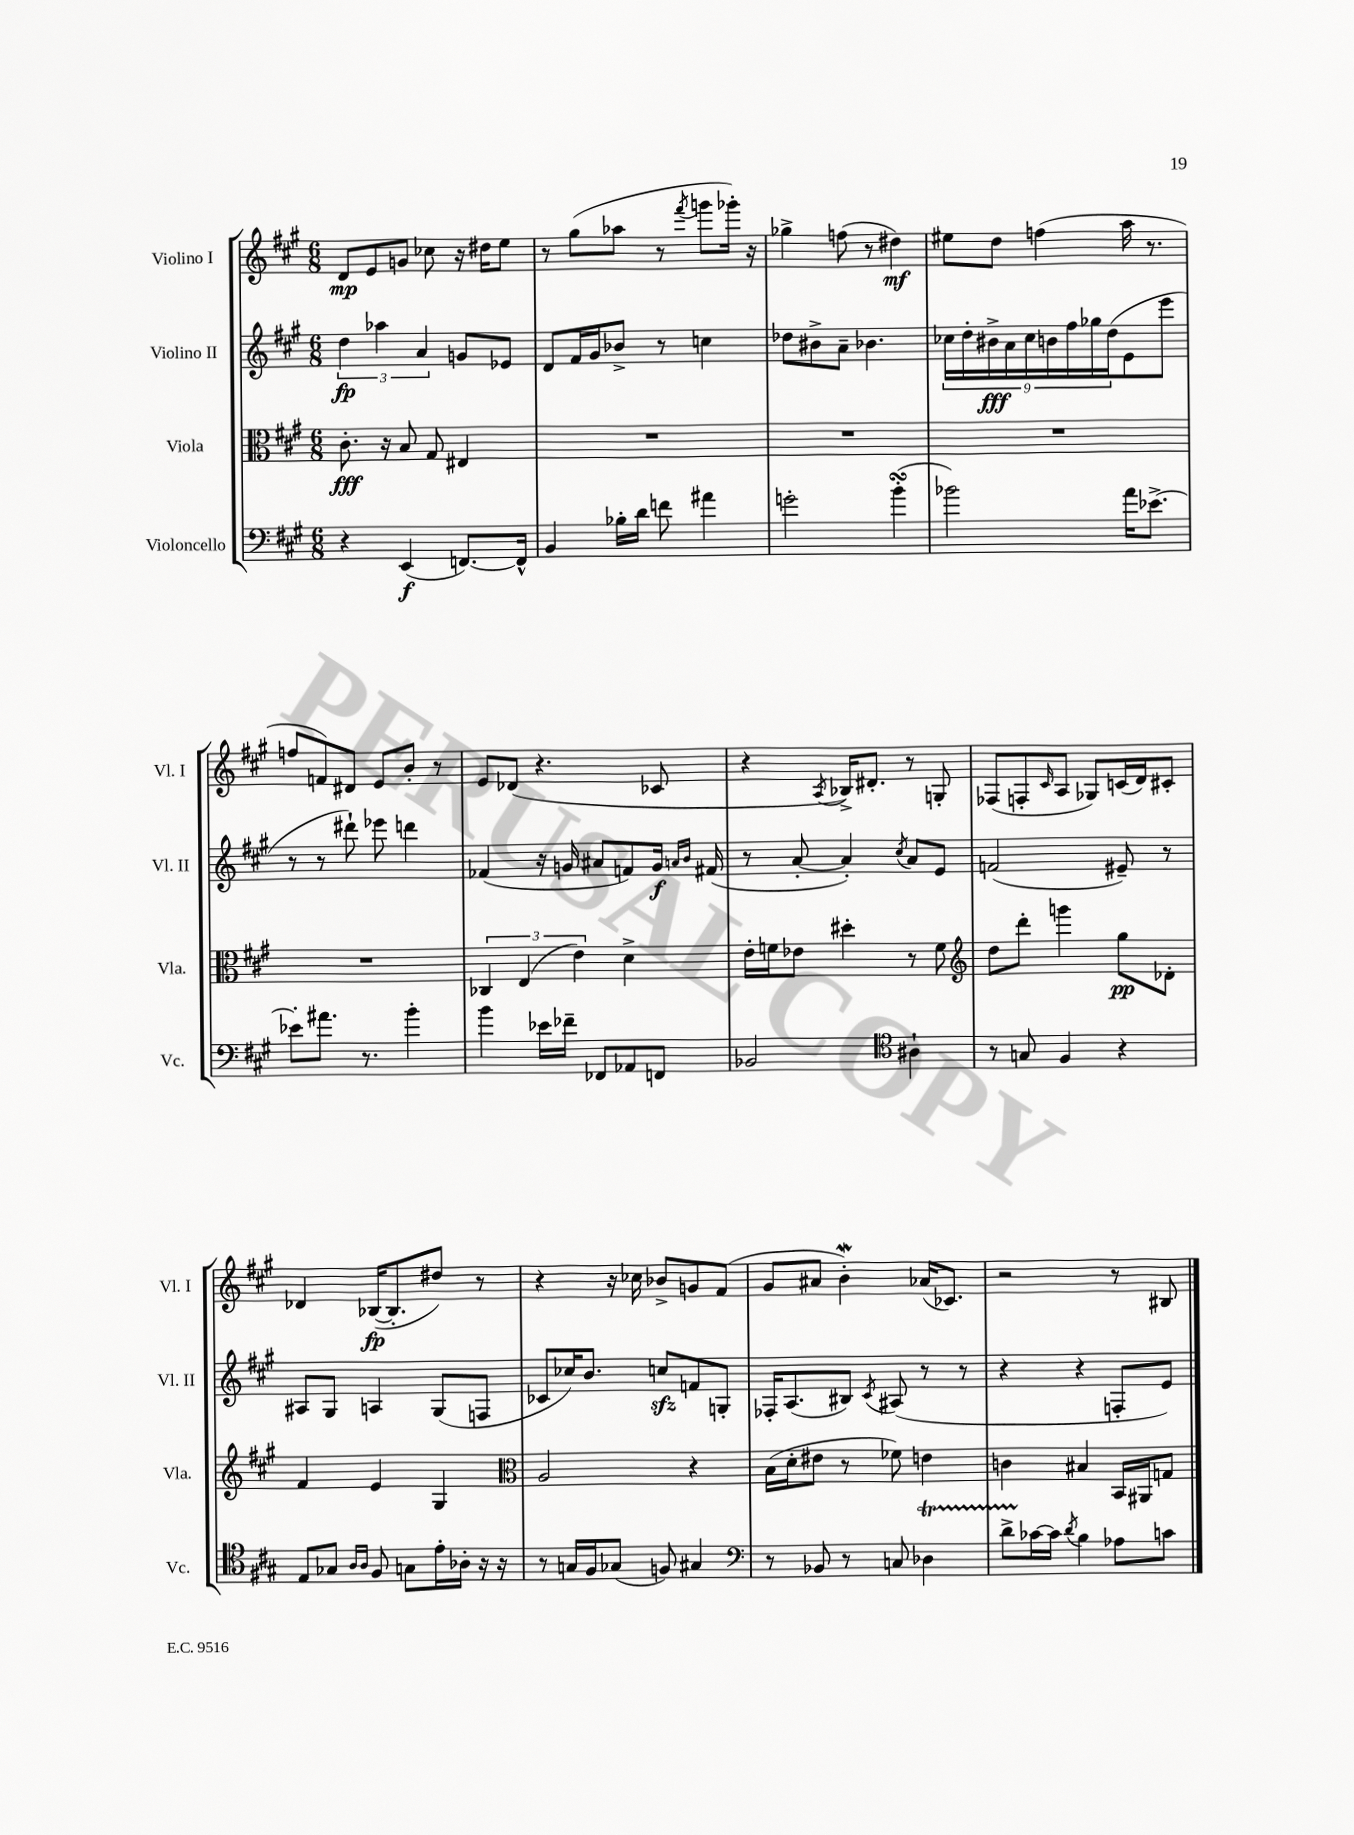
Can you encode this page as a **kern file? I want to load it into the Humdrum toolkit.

**kern	**dynam	**kern	**dynam	**kern	**dynam	**kern	**dynam
*part4	*part4	*part3	*part3	*part2	*part2	*part1	*part1
*staff4	*staff4	*staff3	*staff3	*staff2	*staff2	*staff1	*staff1
*I"Violoncello	*	*I"Viola	*	*I"Violino II	*	*I"Violino I	*
*I'Vc.	*	*I'Vla.	*	*I'Vl. II	*	*I'Vl. I	*
*clefF4	*	*clefC3	*	*clefG2	*	*clefG2	*
*k[f#c#g#]	*	*k[f#c#g#]	*	*k[f#c#g#]	*	*k[f#c#g#]	*
*M6/8	*	*M6/8	*	*M6/8	*	*M6/8	*
=1	=1	=1	=1	=1	=1	=1	=1
4r	.	8.c#'\	fff	6dd\	fp	8d/L	mp
.	.	.	.	.	.	8e/	.
.	.	.	.	6aa-X\	.	.	.
.	.	16r	.	.	.	.	.
(4EE/	f	8B/	.	.	.	8gn/J	.
.	.	.	.	6a/	.	.	.
.	.	8G#/	.	.	.	8cc-X\	.
[8.FFn/L)	.	4E#X/	.	8gn/L	.	16r	.
.	.	.	.	.	.	16dd#X\KL	.
.	.	.	.	8e-X/J	.	8ee\J	.
16FF^^/Jk]	.	.	.	.	.	.	.
=2	=2	=2	=2	=2	=2	=2	=2
4BB/	.	2.r	.	8d/L	.	8r	.
.	.	.	.	16f#/L	.	(8gg#\L	.
.	.	.	.	16g#/J	.	.	.
16B-X'\LL	.	.	.	8b-X^/J	.	8aa-X\J	.
16d\JJ	.	.	.	.	.	.	.
8fn\	.	.	.	8r	.	8r	.
.	.	.	.	.	.	8qfff#/	.
4a#X\	.	.	.	4ccn\	.	8gggn\L	.
.	.	.	.	.	.	16ggg-X'\Jk)	.
.	.	.	.	.	.	16r	.
=3	=3	=3	=3	=3	=3	=3	=3
2gn'\	.	2.r	.	8dd-X\L	.	4gg-X^\	.
.	.	.	.	8b#X^\	.	.	.
.	.	.	.	8a~\J	.	(8ffn\	.
.	.	.	.	4.b-X\	.	8r	.
(4bsSSS'\	.	.	.	.	.	4dd#X\)	mf
=4	=4	=4	=4	=4	=4	=4	=4
2b-X\)	.	2.r	.	18cc-X\LL	.	8ee#X\L	.
.	.	.	.	18dd'\	.	.	.
.	.	.	.	18b#X^\	fff	.	.
.	.	.	.	.	.	8dd\J	.
.	.	.	.	18a\	.	.	.
.	.	.	.	18cc-\	.	.	.
.	.	.	.	.	.	(4ffn\	.
.	.	.	.	18bn\	.	.	.
.	.	.	.	18ff#\	.	.	.
.	.	.	.	18gg-X\	.	.	.
.	.	.	.	(18dd\J	.	.	.
16a\KL	.	.	.	8e\	.	16aa\	.
[8.e-X^\J	.	.	.	.	.	8.r	.
.	.	.	.	8eee\J	.	.	.
!!LO:LB:g=z
=5	=5	=5	=5	=5	=5	=5	=5
8e-X'\L]	.	2.r	.	8r	.	8ffn/L	.
8.a#X\J	.	.	.	8r	.	8fn/)	.
.	.	.	.	8ddd#X`\)	.	8d#X/J	.
8.r	.	.	.	.	.	.	.
.	.	.	.	8eee-X\	.	8e/L	.
4b'\	.	.	.	4dddn\	.	8b'/J	.
.	.	.	.	.	.	8r	.
=6	=6	=6	=6	=6	=6	=6	=6
4b\	.	6C-X/	.	(4f-X/	.	8e/L	.
.	.	.	.	.	.	(8d-X/J	.
.	.	(6E/	.	.	.	.	.
16e-X\LL	.	.	.	16r	.	4.r	.
16f-X~\JJ	.	.	.	16gn/	.	.	.
.	.	6e\)	.	.	.	.	.
8FF-X/L	.	.	.	8a#X/L	.	.	.
8AA-X/	.	4d^\	.	8fn/)	.	.	.
8FFn/J	.	.	.	16g/Jk	f	8c-X/	.
.	.	.	.	16qqan/LL	.	.	.
.	.	.	.	16qqb/JJ	.	.	.
.	.	.	.	(16f#X/	.	.	.
=7	=7	=7	=7	=7	=7	=7	=7
2BB-X/	.	16e'\LL	.	8r	.	4r	.
.	.	16fn\J	.	.	.	.	.
.	.	8e-X\J	.	[8a'/	.	.	.
.	.	.	.	.	.	8qA/	.
.	.	4dd#X'\	.	4a'/])	.	16B-X^/KL)	.
.	.	.	.	.	.	8.d#X'/J	.
*clefC4	*	*	*	*	*	*	*
.	.	.	.	8qcc#/	.	.	.
4A#X`\	.	8r	.	8a/L	.	8r	.
.	.	8f\	.	8e/J	.	8Gn'/	.
=8	=8	=8	=8	=8	=8	=8	=8
*	*	*clefG2	*	*	*	*	*
8r	.	8dd\L	.	(2fn/	.	(8F-X/L	.
8Gn/	.	8ddd'\J	.	.	.	8Fn'/	.
.	.	.	.	.	.	16qqc#/	.
4F#/	.	4gggn\	.	.	.	8A/J	.
.	.	.	.	.	.	8G-X/L)	.
4r	.	8gg#\L	pp	8e#X~/)	.	(16cn/L	.
.	.	.	.	.	.	16d/J)	.
.	.	8d-X'\J	.	8r	.	8c#X'/J	.
!!LO:LB:g=z
=9	=9	=9	=9	=9	=9	=9	=9
8E/L	.	4f#/	.	8A#X/L	.	4d-X/	.
8G-X/J	.	.	.	8G#/J	.	.	.
16qqA/LL	.	.	.	.	.	.	.
16qqA/JJ	.	.	.	.	.	.	.
8F#/	.	4e/	.	4An/	.	([16B-X/KL	fp
.	.	.	.	.	.	8.B-'/]	.
8Gn\L	.	.	.	.	.	.	.
16e'\L	.	4G#/	.	(8G#/L	.	8dd#X/J)	.
16A-X'\JJ	.	.	.	.	.	.	.
16r	.	.	.	8Fn/J	.	8r	.
16r	.	.	.	.	.	.	.
=10	=10	=10	=10	=10	=10	=10	=10
*	*	*clefC3	*	*	*	*	*
8r	.	2A/	.	8c-X/L	.	4r	.
16Gn/LL	.	.	.	16cc-X/K)	.	.	.
16F#/J	.	.	.	8.b/J	.	.	.
(8G-X/J	.	.	.	.	.	16r	.
.	.	.	.	.	.	16cc-X\	.
8Fn/)	.	.	.	8ccnzz/L	.	8b-X^/L	.
4G#X/	.	4r	.	8fn/	.	8gn/	.
.	.	.	.	8Gn'/J	.	(8f#/J	.
=11	=11	=11	=11	=11	=11	=11	=11
*clefF4	*	*	*	*	*	*	*
8r	.	(16B\LL	.	16F-X'/KL	.	8g#/L	.
.	.	16d'\J	.	(8.A/	.	.	.
8BB-X/	.	8e#X\J	.	.	.	8a#X/J	.
8r	.	8r	.	8B#X/J)	.	4bW'\)	.
.	.	.	.	8qc#/	.	.	.
8Cn/	.	8f-X\)	.	(8A#X/	.	.	.
4D-XT\	.	4en\	.	8r	.	(16a-X/KL	.
.	.	.	.	.	.	8.c-X/J)	.
.	.	.	.	8r	.	.	.
=12	=12	=12	=12	=12	=12	=12	=12
8dTTT^\L	.	4cn\	.	4r	.	2r	.
[16c-X\L	.	.	.	.	.	.	.
16c-\JJ]	.	.	.	.	.	.	.
8qd/	.	.	.	.	.	.	.
4B\	.	4B#X/	.	4r	.	.	.
8A-X\L	.	16BB/LL	.	8Fn'/L	.	8r	.
.	.	16AA#X/J	.	.	.	.	.
8cn\J	.	8Gn/J	.	8e/J)	.	8B#X/	.
==	==	==	==	==	==	==	==
*-	*-	*-	*-	*-	*-	*-	*-
